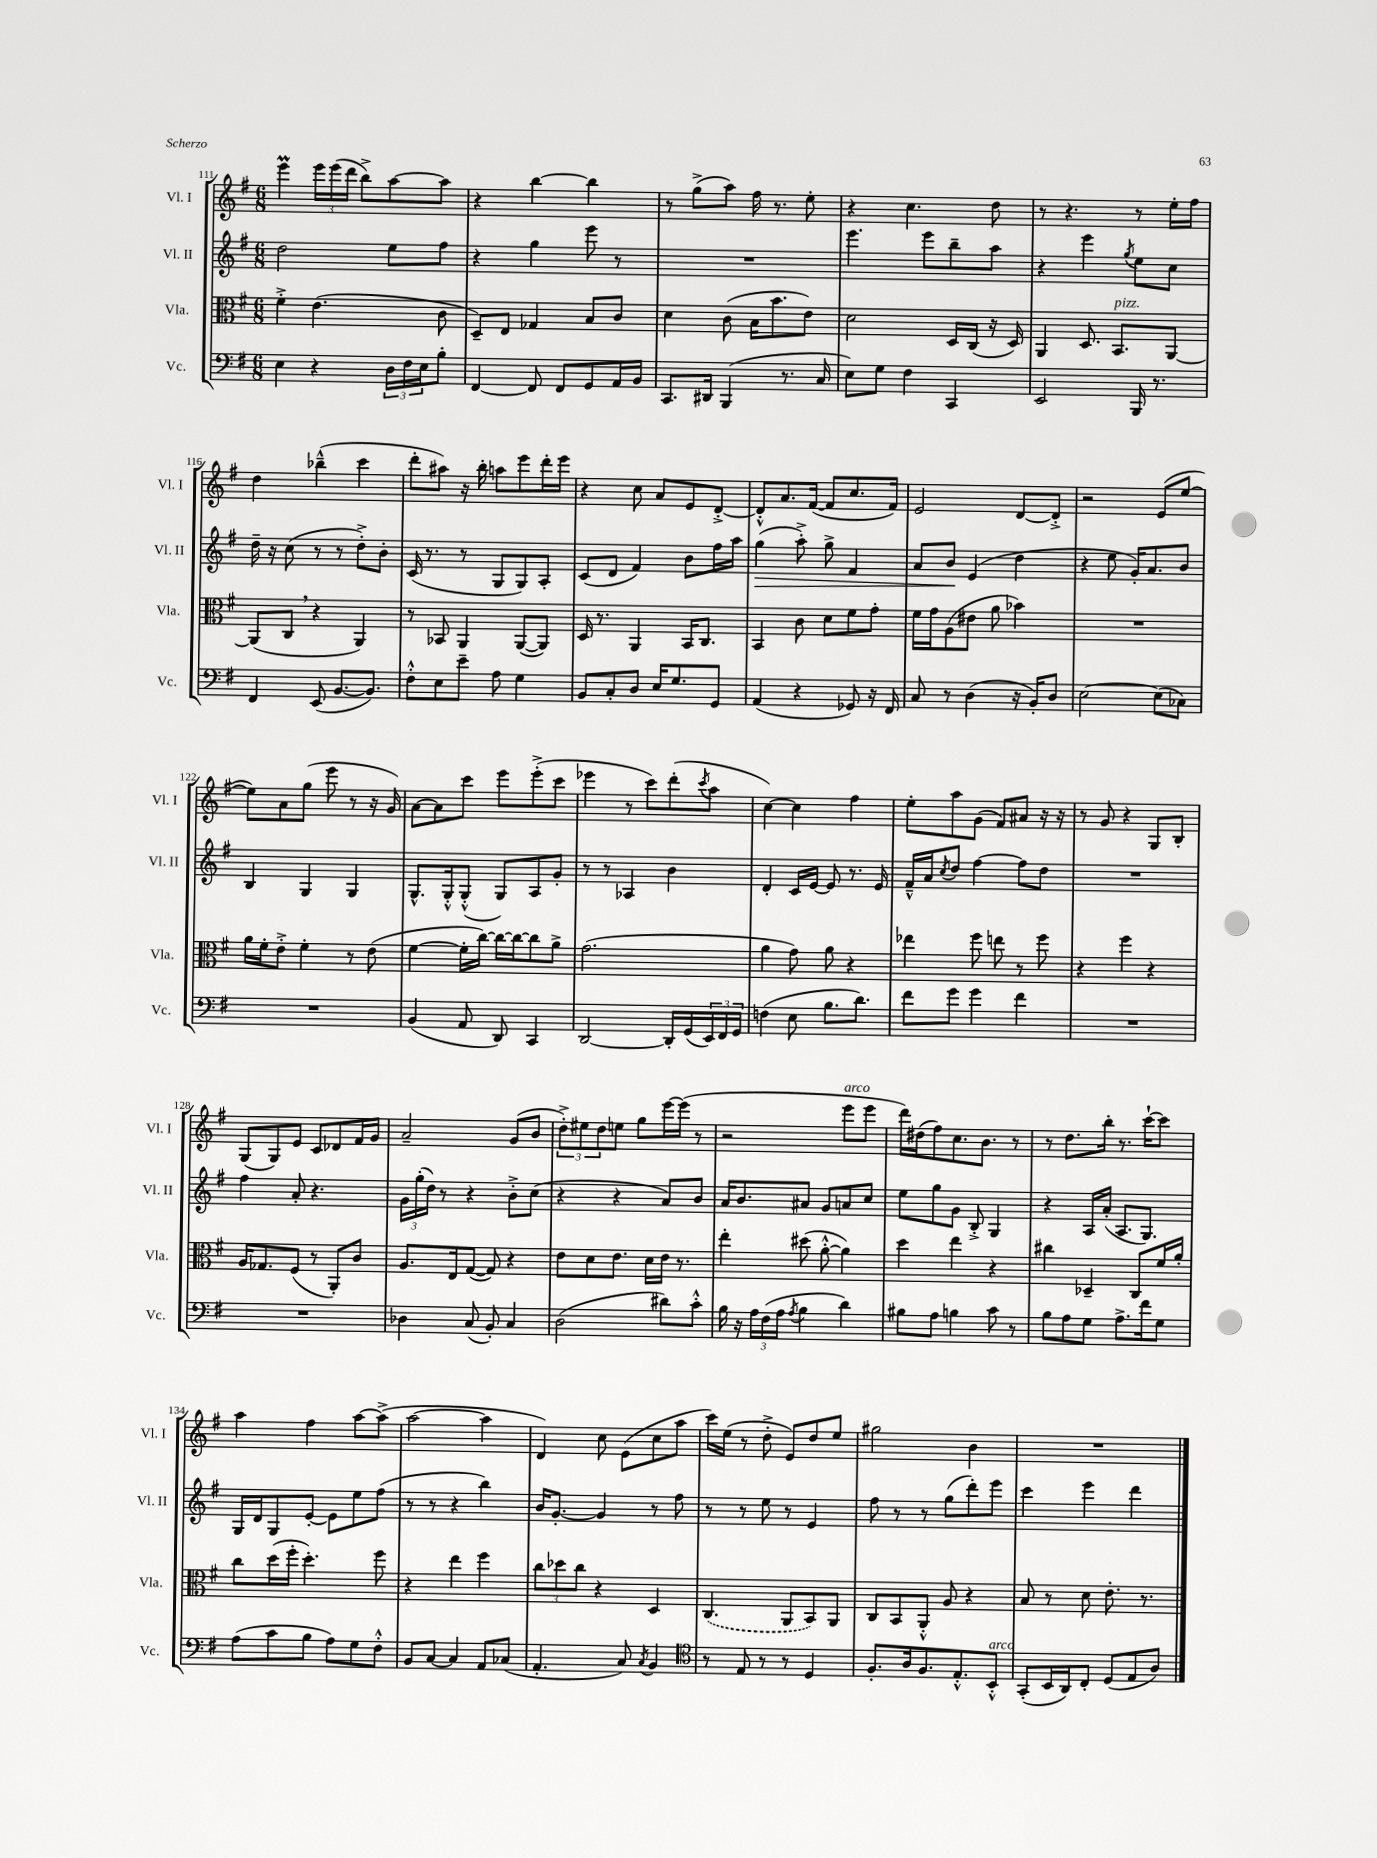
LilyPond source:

<<
\new StaffGroup <<
\new Staff = "s0" \with { instrumentName = "Vl. I" shortInstrumentName = "Vl. I" } {
    \clef treble \key g \major \numericTimeSignature \time 6/8
    e'''4\prall \tuplet 3/2 { e'''16 e'''16( d'''16 } b''8->) a''8~ a''8 |
    r4 b''4~ b''4 |
    r8 g''8->( a''8) fis''16 r8. e''8-. |
    r4 c''4. d''8 |
    r8 r4. r8 e''16-. fis''16 |
    d''4 bes''4---^( c'''4 |
    d'''8-. ais''8) r16 b''16-. a''8 e'''8 d'''16-. e'''16 |
    r4 c''8 a'8 e'8 d'8~-.-> |
    d'8-.-^ a'8. fis'16~( fis'8 c''8. fis'16) |
    e'2 d'8~ d'8-.-> |
    r2 e'8( e''8~ |
    e''8) a'8 g''8( e'''8 r8 r16 g'16) |
    a'8~ a'8 c'''8 e'''8 e'''8-.->( c'''8 |
    ees'''4 r8 c'''8) d'''8-.( \acciaccatura { c'''8 } a''8 |
    c''4~) c''4 fis''4 |
    e''8-. a''8 g'8( fis'8) ais'8 r16 r16 |
    r8 g'8 r4 g8 b8-. |
    g8( g8) e'8 c'8 des'8 fis'16 g'16 |
    a'2-- g'8( b'8 |
    \tuplet 3/2 { d''8-.->) eis''8 d''8 } e''8 g''8 e'''16~ e'''16( r8 |
    r2 e'''8^\markup { \italic "arco" } e'''8 |
    d'''16) dis''16( fis''8) c''8. b'8. r8 |
    r8 d''8. b''16-. r8. c'''16~-! c'''8 |
    a''4 fis''4 a''8~ a''8->( |
    a''2~ a''4 |
    d'4) c''8 e'8( c''8 a''8 |
    c'''16) e''16( r8 d''8-.-> e'8) d''8 e''8 |
    gis''2 b'4 |
    R2. \bar "|." |
}
\new Staff = "s1" \with { instrumentName = "Vl. II" shortInstrumentName = "Vl. II" } {
    \clef treble \key g \major \numericTimeSignature \time 6/8
    d''2 e''8 fis''8 |
    r4 g''4 e'''8 r8 |
    R2. |
    e'''4. e'''8 b''8-- a''8 |
    r4 e'''4 \acciaccatura { g''8 } e''8 c''8 |
    d''16-- r16 c''8( r8 r8 d''8-.->) b'8-. |
    c'16( r8. r8 g8 g8) a8-. |
    c'8( d'8 fis'4) b'8 fis''16 a''16 |
    g''4\>( a''8-.->) g''8-> fis'4 |
    a'8 b'8\! e'4( d''4 |
    r4 e''8 g'16-.) a'8. b'8 |
    b4 g4 g4 |
    g8.-^ g16-.-^ g8-.-^( g8) a8 g'8-. |
    r8 r8 aes4 b'4 |
    d'4-. c'16 e'16~ e'8 r8. e'16 |
    fis'16---^ a'16 \acciaccatura { c''8 } d''8 fis''4~ fis''8 d''8 |
    R2. |
    fis''4 a'8-. r4. |
    \tuplet 3/2 { g'16 g''16-.( d''16) } r8 r4 b'8-.-> c''8( |
    r4 r4 a'8) b'8 |
    a'16 b'8. ais'8 g'8 a'8 c''8 |
    e''8 g''8 g'8 b8-.-> g4 |
    r4 a16 a'16-.( a8. g8.) |
    g16 d'16 g8 e'8~-. e'8 e''8 fis''8( |
    r8 r8 r4 b''4) |
    b'16 g'8.~-. g'4 r8 fis''8 |
    r8 r8 e''8 r8 e'4 |
    fis''8 r8 r8 g''8( d'''8-.) e'''8 |
    c'''4 e'''4 d'''4 \bar "|." |
}
\new Staff = "s2" \with { instrumentName = "Vla." shortInstrumentName = "Vla." } {
    \clef alto \key g \major \numericTimeSignature \time 6/8
    fis'4-.-> e'4.( c'8 |
    d8--) e8 ges4 b8 c'8 |
    d'4 c'8( b16 b'8. e'8) |
    d'2 d16 c16( r16 d16) |
    a,4 d8. b,8.^\markup { \italic "pizz." } a,8~ |
    a,8( c8 \breathe r4 a,4) |
    r8 bes,8 a,4 a,8~( a,8) |
    d16 r8. a,4 b,16 c8. |
    b,4 c'8 d'8 fis'8 g'8-. |
    fis'16 g'16 a8( eis'8 a'8 bes'4) |
    R2. |
    a'16 fis'16-. e'8-.-> fis'4-. r8 e'8( |
    fis'4~ fis'16-. c''16~) c''16~ c''16~ c''8 a'8-> |
    g'2.( |
    a'4 g'8) a'8 r4 |
    ees''4 fis''8 e''8 r8 fis''8 |
    r4 fis''4 r4 |
    a16 ges8. fis8( r8 a,8-.) c'8 |
    a8. e16 g8~( g8) r4 |
    e'8 d'8 e'8. d'16 e'16 r8. |
    e''4-. dis''8( a'8~-.-^ a'4) |
    d''4 e''4 r4 |
    cis''4 des4-- c8 fis'16 a'16-. |
    c''8 d''16( fis''16-. d''4.-.) fis''8 |
    r4 e''4 fis''4 |
    \tuplet 3/2 { c''8 des''8 c''8 } r4 d4 |
    \once \slurDashed c4.( a,8 b,8) a,8 |
    c8 b,8 a,8-.-^ a8 r4 |
    b8 r8 d'8 e'8.-. r8. \bar "|." |
}
\new Staff = "s3" \with { instrumentName = "Vc." shortInstrumentName = "Vc." } {
    \clef bass \key g \major \numericTimeSignature \time 6/8
    e4 r4 \tuplet 3/2 { d16 fis16 e16 } b8-. |
    fis,4~ fis,8 fis,8 g,8 a,16 b,16 |
    c,8. dis,16 b,,4( r8. c16 |
    e8) g8 fis4 c,4 |
    e,2 b,,16 r8. |
    fis,4 e,8( b,8.~ b,8.) |
    fis8-.-^ e8 e'8-- a8 g4 |
    b,8 c8-. d8 e16 g8. g,8 |
    a,4( r4 ges,8) r16 fis,16 |
    c8 r8 d4( r16 b,16-.) d8 |
    e2~ e8( ces8) |
    R2. |
    b,4( a,8 d,8) c,4 |
    d,2~ d,16-. g,16( \tuplet 3/2 { e,16) fis,16 g,16 } |
    f4( e8 b8. d'8.) |
    fis'8 g'8 g'4 fis'4 |
    R2. |
    R2. |
    des4 c8( b,8-.) c4 |
    d2( dis'8) c'8-.-^ |
    b16 r16 \tuplet 3/2 { a16 fis16( a16 } \acciaccatura { a8 } b4 d'4) |
    bis8 a8 b4 c'8 r8 |
    b8 a8 g8 a8.-> fis'16 g8 |
    a8( c'8 b8 a8) g8 fis8-.-^ |
    b,8 c8~ c4 a,8 ces8( |
    a,4.-. c8) \acciaccatura { c8 } b,4 |
    \clef tenor r8 e8 r8 r8 d4 |
    fis8.-. a16 fis8. e8.-.-^ b,8-.-^^\markup { \italic "arco" } |
    g,8-.( b,16 a,16) c8-. d8( e8 a8) \bar "|." |
}
>>
>>
\layout { \context { \Score currentBarNumber = #111 } }
